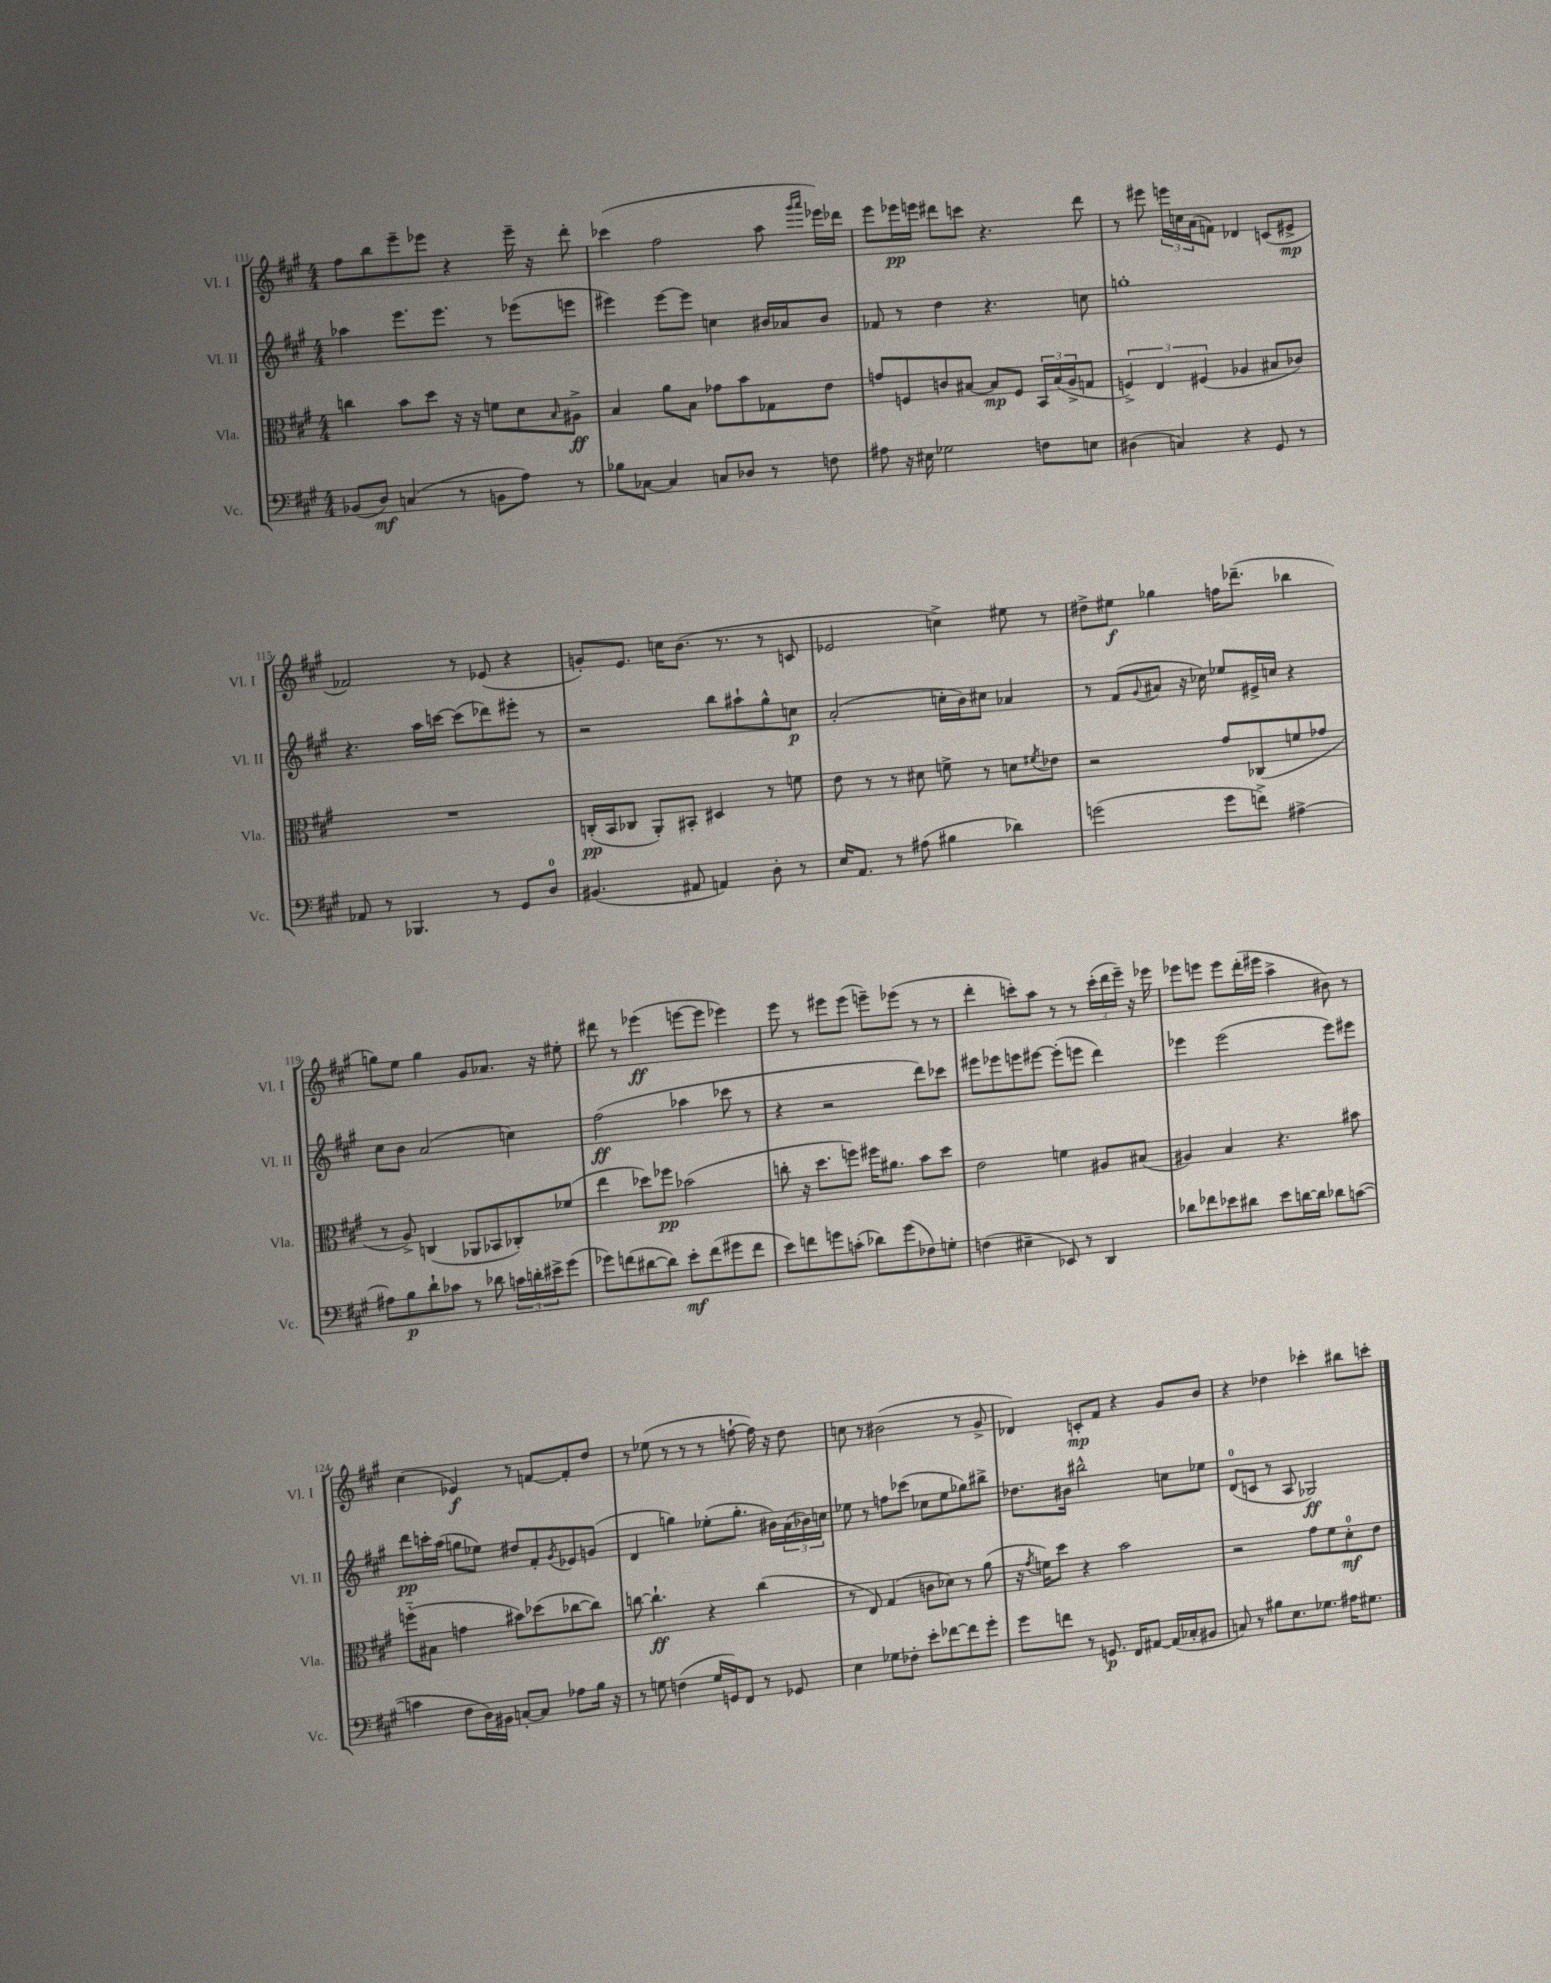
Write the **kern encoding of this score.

**kern	**kern	**kern	**kern
*staff4	*staff3	*staff2	*staff1
*clefF4	*clefC3	*clefG2	*clefG2
*k[f#c#g#]	*k[f#c#g#]	*k[f#c#g#]	*k[f#c#g#]
*M4/4	*M4/4	*M4/4	*M4/4
(8BB-	4cc	4aa-	8ff#
8D)	.	.	8bb
(4C	8b	8.eee	8eee~
.	8dd	.	8eee-
.	.	8.eee	.
8r	16r	.	4r
.	16r	.	.
8BB	8f	8r	.
8A)	8d	(8eee-	16eee-~
.	.	.	16r
.	16qqB	.	.
8r	8A#^	8eee	8ddd'
=	=	=	=
8B-	4B	4eee#)	(4ccc-
[8C-	.	.	.
4C-]	8a	[8eee#	2ff#
.	8B	8eee#]	.
8C	8g-	4cc	.
8D-	8b	.	.
8r	8G-	16b#	8aa
.	.	16a-	.
.	.	.	16qqggg#
.	.	.	16qqaaa
8F	8e	8b#	16eee-)
.	.	.	16ddd-
=	=	=	=
8A#	8g	8f-	8eee
16r	8F	8r	16eee-
16E#	.	.	16eee
2G-	8c	4dd	8ddd#
.	[8B#	.	8ccc
.	8B#]	4.r	4.r
.	8F	.	.
8F	24BB	.	.
.	(24B#	.	.
.	24A^	.	.
8E	8G	8cc	8ddd#
=	=	=	=
(4D#	6F^)	1gg'	8r
.	.	.	8eee#
.	6E	.	.
4C)	.	.	24eee
.	.	.	24cc
.	(6F#	.	(24a
.	.	.	8f)
4r	4A-	.	4d-
8GG#	8B#	.	(8c
8r	8c-)	.	8e#^
=	=	=	=
8AA-	1r	4.r	2f-)
8r	.	.	.
4.BBB-	.	.	.
.	.	16aa	.
.	.	[16ccc	.
.	.	(8ccc]	8r
8r	.	8ddd-)	(8e-
8GG#	.	8eee#'	4r
8D	.	8r	.
=	=	=	=
(4.BB#	(16C'	2r	8g')
.	16BB	.	.
.	8C-	.	8.e
.	8AA')	.	.
.	.	.	16cc
8AA#	8BB#'	.	(8.b
4AA)	4D#	8bb	.
.	.	.	8.r
.	.	8aa#`	.
8D'	8r	8gg#^^	8r
8r	8f	8cc	8c
=	=	=	=
16E	8e	(2a'	2e-
8.AA	.	.	.
.	8r	.	.
8r	8r	.	.
(8A#	8d#	.	.
4B#	8f^	16cc'	4cc^)
.	.	16b)	.
.	8r	8cc#	.
4d-)	8d	4a-	8ee#
.	8qf#	.	.
.	8e-	.	8r
=	=	=	=
(2g	2r	8r	8dd#^
.	.	(8f#	8ee#
.	.	8qqg#	.
.	.	8a#	4gg-
.	.	16r	.
.	.	16cc-)	.
8g	8g#	8ee-	16ff
.	.	.	(8.ddd-~
8f^)	(8C-	16e#^	.
.	.	16cc	.
[4A#^	8f	4r	4bb-
.	8g-	.	.
=	=	=	=
8A#]	8r	8cc#	8gg)
8B	8A^)	8b	8ee
8d`	(4C	(2a	4gg
8c-	.	.	.
8r	8AA-	.	8g#
8d-	8BB-	.	8.a-
24c	8C-')	4cc)	.
24d'	.	.	.
.	.	.	16r
24e#^	.	.	.
(8g#	(8f-	.	8ee#'
=	=	=	=
8g-)	4ee	(2ff#	8ddd#
(8f	.	.	8r
[8d#	8dd-)	.	(4eee-
8d#])	8ff-	.	.
8e'	(2b-	4aa-	[8eee
(8f	.	.	8eee]
8g#	.	8ccc-	4eee-)
8f	.	8r	.
=	=	=	=
8e)	8cc'	4r	8eee
8f	16r	.	8r
.	8.dd	.	.
8g	.	2r	8eee#
(8c'	8ff)	.	(8eee#
8d-)	16ff#	.	8eee~)
.	8.a#	.	.
(8g	.	.	(8eee-
8F-)	8b	8ddd)	8r
8G'	8dd	8ccc-	8r
=	=	=	=
(4F	2e	8eee#	4ddd'
.	.	8eee-	.
4E#~	.	8eee	8ccc')
.	.	[8eee#	8aa
8EE-)	4f	(8eee#']	8r
8r	.	8eee	8r
4DD	8A#	4ddd)	(24ccc'
.	.	.	24ddd
.	.	.	24eee~)
.	(8B#	.	16r
.	.	.	16eee-
=	=	=	=
8d-	4A#)	4eee-	8eee-
8f-	.	.	8eee
8e-	4B	(2eee-	8eee
8d#	.	.	(16ddd'
.	.	.	16eee#
8e-	4.r	.	4aa^
[16d	.	.	.
16d]	.	.	.
8d-	.	8eee-)	8b#)
([8c	8b#	8eee#	8r
=	=	=	=
4c]	(8ff'~	8ddd	(4cc#
.	8B#	16ccc'	.
.	.	(16aa	.
8F#	4g	8gg	4e-)
16D)	.	8ee-)	.
16BB#	.	.	.
[8C'	8b#)	8dd#	8r
8C]	(8dd-	8f#'	[8f
.	.	8qg#	.
8A-	[8cc-	8e-	8f']
16B	8cc-])	(8g	8dd
16r	.	.	.
=	=	=	=
8r	[8cc	4d	8r
8G	4.cc`]	.	(8ee-
(4F	.	4gg)	8r
.	.	.	8r
16G	4r	(8ee-'	8r
16GG)	.	.	.
8FF#	.	8.gg'	[8ff`
8r	(4cc	.	16ff])
.	.	16b#)	16r
8GG-	.	(24a	8dd
.	.	24b-)	.
.	.	24cc	.
=	=	=	=
4E	8r	8ee-	8cc
.	8E)	8r	8r
8G-	(4G#	8ff	(2b#
8F-'	.	(8ccc-	.
8e'	8c	8cc-	.
[8f-	8d-)	8ee-	.
8f-]	8r	8gg-)	8r
8g#'	(8a	8bb#^	8g#^
=	=	=	=
8g#	16r	8.dd-	4d-)
.	8qg#	.	.
.	16f)	.	.
8f	8dd	.	.
.	.	16b#	.
8r	4r	2bb#^^	8c'
8.GG	.	.	8f#
.	2b	.	4r
16FF#	.	.	.
[8AA#	.	.	.
(16AA#]	.	8cc	8g#
16C-'	.	.	.
8BB#	.	8ee-	8b
=	=	=	=
8C)	2r	(8d	4r
8r	.	8c	.
8B#	.	8r	4dd-
8.E	.	8A	.
.	8g#	2G-)	4ccc-'
8.G-	.	.	.
.	8f#	.	.
16A#	8d'	.	8bb#
8.G#	.	.	.
.	8e	.	8ccc'
==	==	==	==
*-	*-	*-	*-
